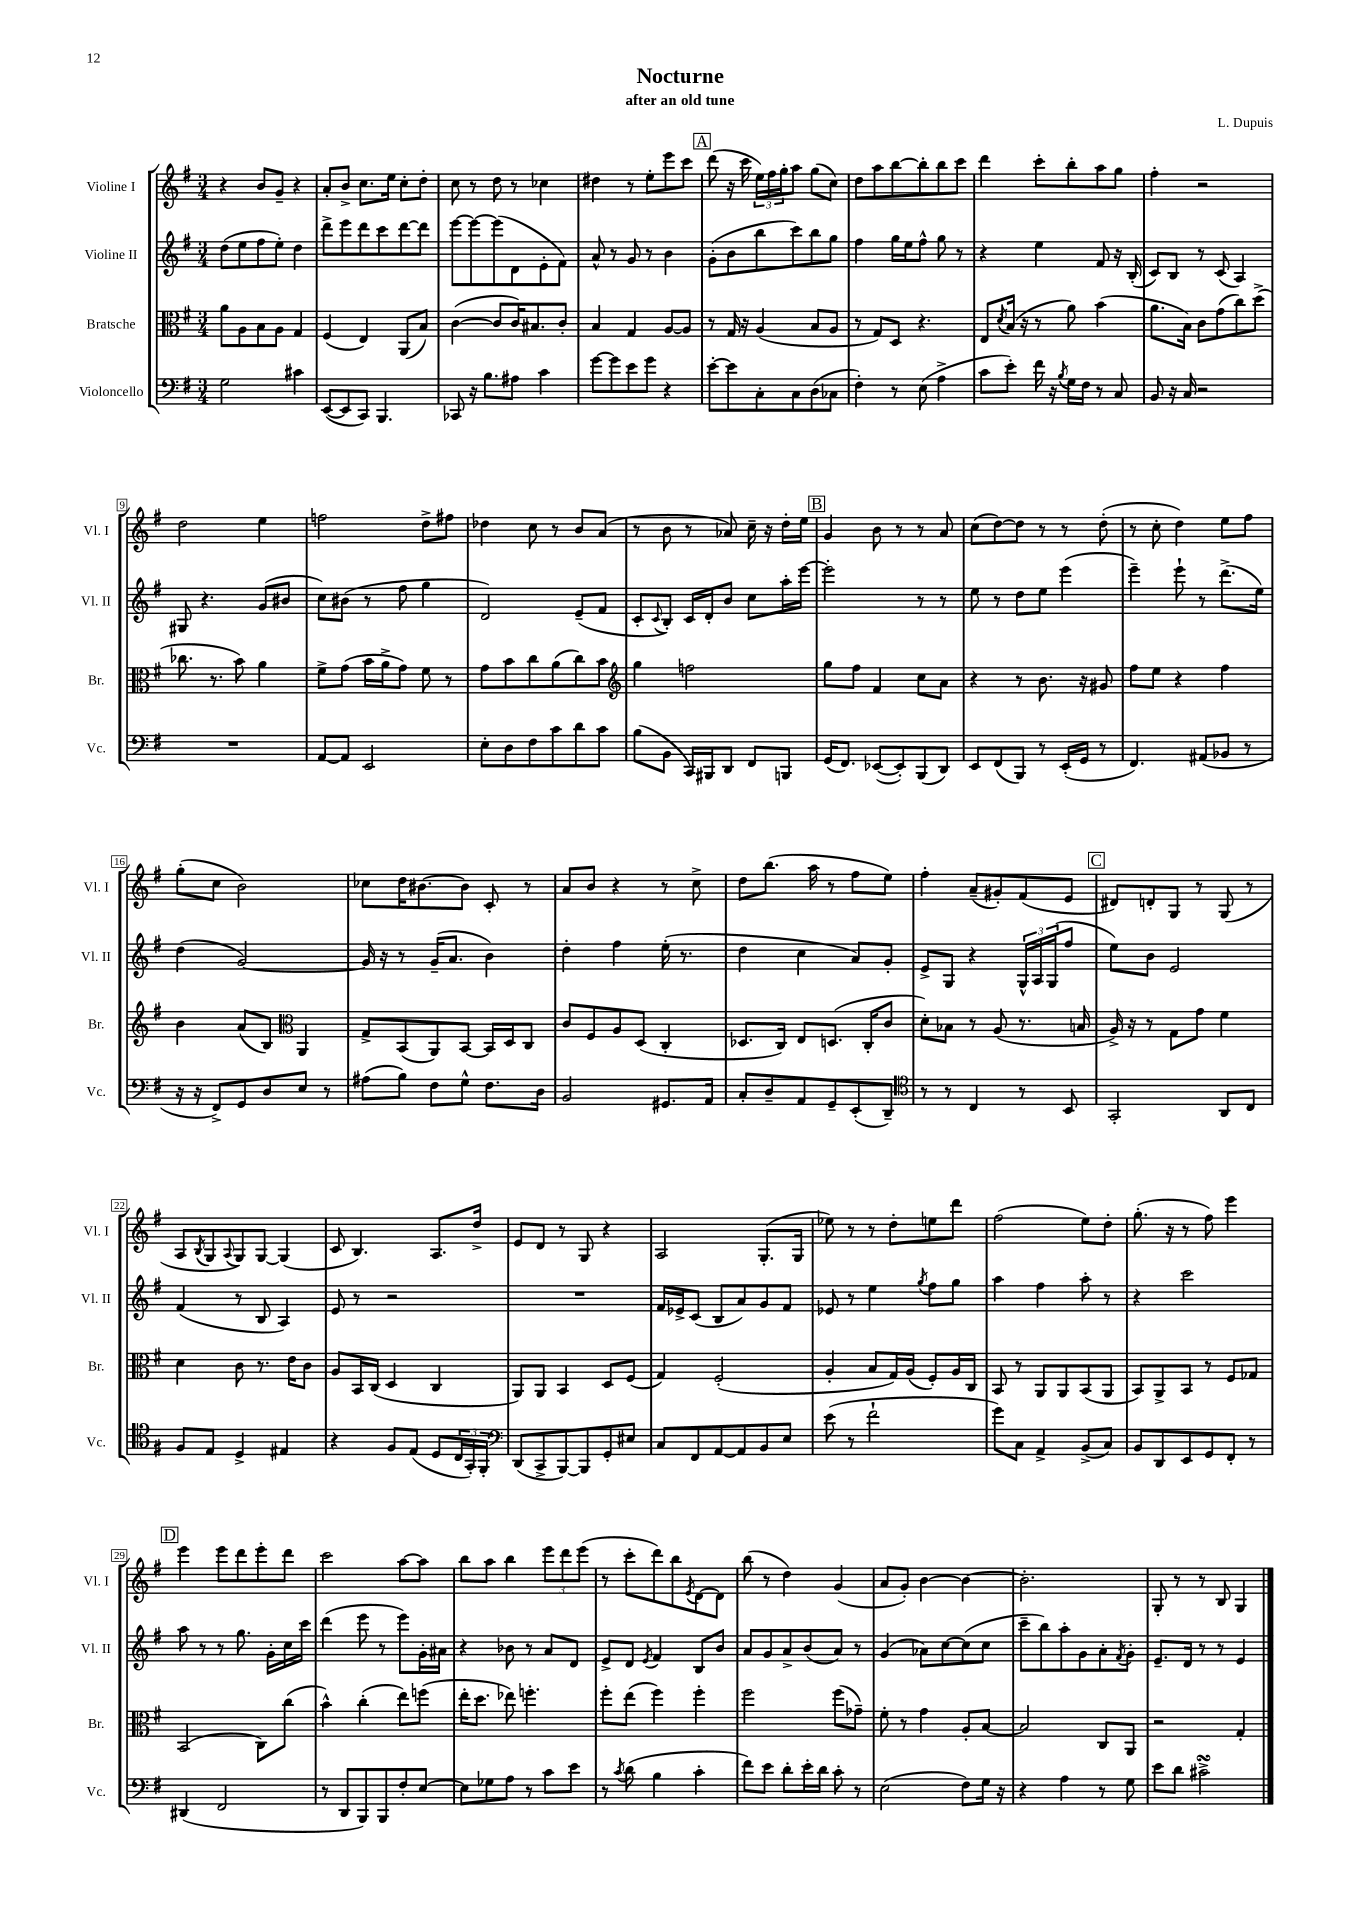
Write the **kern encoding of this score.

**kern	**kern	**kern	**kern
*staff4	*staff3	*staff2	*staff1
*clefF4	*clefC3	*clefG2	*clefG2
*k[f#]	*k[f#]	*k[f#]	*k[f#]
*M3/4	*M3/4	*M3/4	*M3/4
2G	8a	(8dd	4r
.	8A	8ee	.
.	8B	8ff#	8b
.	8A	8ee')	8g~
4c#	4G	4dd	4r
=	=	=	=
([8EE	(4F#	8ddd^	8a'
8EE]	.	8eee	8b^
8CC)	4E)	8ddd	8.cc
4.BBB	.	8ccc	.
.	.	.	16ee
.	(8AA	[8ddd	8cc'
.	8B)	8ddd]	8dd'
=	=	=	=
8CC-	([4c	[8eee	8cc
16r	.	8eee_	8r
8.B	.	.	.
.	8c]	(8eee]	8dd
8A#	16c)	8d	8r
.	8.B#	.	.
4c	.	8e'	4cc-
.	8c'	8f#)	.
=	=	=	=
[8g	4B	8a^^	4dd#
8g]	.	8r	.
8e	4G	8g	8r
8g	.	8r	8ee'
4r	[8A	4b	8eee
.	8A]	.	8ccc
=	=	=	=
[8e'	8r	(8g'	(8ddd
8e]	16G	8b	16r
.	16r	.	16ccc
8C'	(4A	8bb	24ee)
.	.	.	24ff#
.	.	.	24gg'
8C	.	8ccc)	8aa
(8D	8B	8bb	(8gg
8C-	8A	8gg	8cc)
=	=	=	=
4F#')	8r	4ff#	8dd
.	8G)	.	8aa
8r	8D	16gg	[8bb
.	.	16ee	.
(8E	4.r	8ff#^^	8bb']
4A^	.	8gg	8bb
.	.	8r	8ccc
=	=	=	=
8c	8E	4r	4ddd
.	8qd	.	.
8e')	(16B	.	.
.	16r	.	.
16f#	8r	4ee	8ccc'
16r	.	.	.
8qB	.	.	.
16G	8a)	.	8bb'
16F#	.	.	.
8r	(4b	8f#	8aa
8C	.	16r	8gg
.	.	(16B'	.
=	=	=	=
8BB	8.a	8c)	4ff#'
16r	.	8B	.
16C	16B)	.	.
2r	8c	8r	2r
.	(8g	(8c	.
.	8cc)	4A)	.
.	(8dd^	.	.
=	=	=	=
2.r	8.cc-	8G#	2dd
.	.	4.r	.
.	8.r	.	.
.	8b)	.	.
.	4a	(8g	4ee
.	.	8b#	.
=	=	=	=
[8AA	8f#^	8cc)	2ff
8AA]	(8g	(8b#	.
2EE	16b	8r	.
.	16a^	.	.
.	8g)	8ff#	.
.	8f#	4gg	8dd^
.	8r	.	8ff#
=	=	=	=
8E'	8g	2d)	4dd-
8D	8b	.	.
8F#	8cc	.	8cc
8c	(8a	.	8r
8d	8cc)	(8e~	8b
8c	8b	8f#	(8a
=	=	=	=
*	*clefG2	*	*
(8B	4gg	8c'	8r
.	.	8qqc	.
8BB	.	8B')	8b
16CC)	2ff	16c	8r
16BBB#	.	16d'	.
8DD	.	8b	8a-)
8FF#	.	8cc	16cc~
.	.	.	16r
8BBB	.	16aa'	16dd'
.	.	[16eee	16ee
=	=	=	=
(16GG	8gg	2eee']	4g
8.FF#)	.	.	.
.	8ff#	.	.
([8EE-	4f#	.	8b
8EE-'])	.	.	8r
(8BBB	8cc	8r	8r
8DD)	8a	8r	8a
=	=	=	=
8EE	4r	8ee	(8cc
(8FF#	.	8r	[8dd)
8BBB)	8r	8dd	8dd]
8r	8.b	8ee	8r
(16EE'	.	(4eee	8r
16GG	16r	.	.
8r	8g#	.	(8dd'
=	=	=	=
4.FF#)	8ff#	4eee~)	8r
.	8ee	.	8cc'
.	4r	8eee`	4dd)
(8AA#	.	8r	.
8BB-	4ff#	(8.ddd^	8ee
8r	.	.	8ff#
.	.	16ee)	.
=	=	=	=
16r	4b	(4dd	(8gg'
16r	.	.	.
8FF#^)	.	.	8cc
8GG	(8a	[2g)	2b)
8D	8B)	.	.
*	*clefC3	*	*
8E	4AA	.	.
8r	.	.	.
=	=	=	=
(8A#	8G^	16g]	8cc-
.	.	16r	.
8B)	(8BB	8r	16dd
.	.	.	[8.b#
8F#	8AA)	(16g~	.
.	.	8.a	.
8G^^	[8BB	.	8b#]
8.F#	16BB]	4b)	8c'
.	16D	.	.
.	8C	.	8r
16D	.	.	.
=	=	=	=
2BB	8c	4dd'	8a
.	8F#	.	8b
.	8A	4ff#	4r
.	(8D	.	.
8.GG#	4C'	(16ee'	8r
.	.	8.r	.
.	.	.	8cc^
16AA	.	.	.
=	=	=	=
8C'	8.D-	4dd	8dd
8D~	.	.	(8.bb
.	16C)	.	.
8AA	8E	4cc	.
.	.	.	16aa
8GG~	(8.D	.	8r
(8EE'	.	8a)	8ff#
.	16C'	.	.
8DD~)	8c	8g'	8ee)
=	=	=	=
*clefC4	*	*	*
8r	8d')	8e^	4ff#'
8r	8B-	8G	.
4C	8r	4r	(8a~
.	(8A	.	8g#')
8r	8.r	24G^^	(8f#
.	.	24A	.
.	.	(24G	.
8BB	.	8ff#	8e
.	16B	.	.
=	=	=	=
2GG'	16A^)	8ee)	8d#)
.	16r	.	.
.	8r	8b	8d'
.	8G	2e	8G
.	8g	.	8r
8AA	4f#	.	(8G
8C	.	.	8r
=	=	=	=
8F#	4d	(4f#	8A
.	.	.	8qB
8E	.	.	8G
.	.	.	8qqA
4D^	8c	8r	8G)
.	8.r	8B	[8G
4E#	.	4A)	(4G]
.	16e	.	.
.	8c	.	.
=	=	=	=
4r	8A	8e	8c
.	16BB	8r	4.B)
.	(16C	.	.
8F#	4D	2r	.
(8E	.	.	.
8D	4C	.	8.A
24C	.	.	.
24GG')	.	.	.
.	.	.	16dd^
24FF#'	.	.	.
=	=	=	=
*clefF4	*	*	*
(8DD	8AA)	2.r	8e
8CC^	8AA	.	8d
[8BBB)	4BB	.	8r
8BBB]	.	.	8G
8GG'	8D	.	4r
8E#	(8F#	.	.
=	=	=	=
8C	4G)	16f#	2A
.	.	16e-^	.
8FF#	.	(8c	.
[8AA	(2F#'	8B	.
8AA]	.	8a)	.
8BB	.	8g	(8.G'
8E	.	8f#	.
.	.	.	16G
=	=	=	=
(8e	4A'	8e-	8ee-)
8r	.	8r	8r
2f#`	8B	4ee	8r
.	16G)	.	8dd'
.	(16A	.	.
.	.	8qgg	.
.	8F#')	8ff#	8ee
.	16A	8gg	8ddd
.	16C	.	.
=	=	=	=
8g)	8BB	4aa	(2ff#
8C	8r	.	.
4AA^	8AA	4ff#	.
.	8AA	.	.
(8BB^	(8BB	8aa'	8ee)
8C)	8AA	8r	8dd'
=	=	=	=
8BB	8BB)	4r	(8.gg'
8DD	8AA^	.	.
.	.	.	16r
8EE	8BB	2ccc	8r
8GG	8r	.	8ff#)
8FF#'	8F#	.	4eee
8r	8G-	.	.
=	=	=	=
(4DD#	(2BB	8aa	4eee
.	.	8r	.
2FF#	.	8r	8eee
.	.	8.gg	8ddd
.	8C)	.	8eee'
.	.	16g'	.
.	(8cc	16cc	8ddd
.	.	16ccc	.
=	=	=	=
8r	4b^^)	(4ddd	2ccc
8DD	.	.	.
8BBB)	(4cc'	8eee	.
8BBB	.	8r	.
8F#'	8ee)	8eee)	[8aa
[8E	(8ff	16g'	8aa]
.	.	16a#	.
=	=	=	=
8E]	16ee'	4r	8bb
.	8.dd	.	.
8G-	.	.	8aa
8A	8ee-)	8b-	4bb
8r	4.ff'	8r	.
8c	.	8a	12eee
.	.	.	12ddd
8e	.	8d	.
.	.	.	(12eee
=	=	=	=
8r	8ff#'	8e^	8r
8qc	.	.	.
(8d	(8ee	8d	8ccc'
.	.	8qe	.
4B	4ff#)	4f#	8ddd)
.	.	.	8bb
.	.	.	8qe
4c'	4ff#'	8B	[8d
.	.	8b	8d]
=	=	=	=
8f#)	2ff#	8a	(8bb
8e	.	8g	8r
8d'	.	8a^	4dd)
16e'	.	(8b	.
16d	.	.	.
8c'	(8ff#	8a)	(4g
8r	8g-~)	8r	.
=	=	=	=
(2E	8f#'	(4g	8a
.	8r	.	8g')
.	4g	8a-)	[4b
.	.	[8cc	.
8F#)	8A'	(8cc]	4b_
16G	[8B	8cc	.
16r	.	.	.
=	=	=	=
4r	2B]	8ccc~	2.b']
.	.	8bb)	.
4A	.	8aa'	.
.	.	8g	.
8r	8C	8a'	.
.	.	8qf#	.
8G	8AA	8g'	.
=	=	=	=
8e	2r	8.e~	8G'
8d	.	.	8r
.	.	16d	.
2c#^	.	8r	8r
.	.	8r	8B
.	4G'	4e	4G
==	==	==	==
*-	*-	*-	*-
